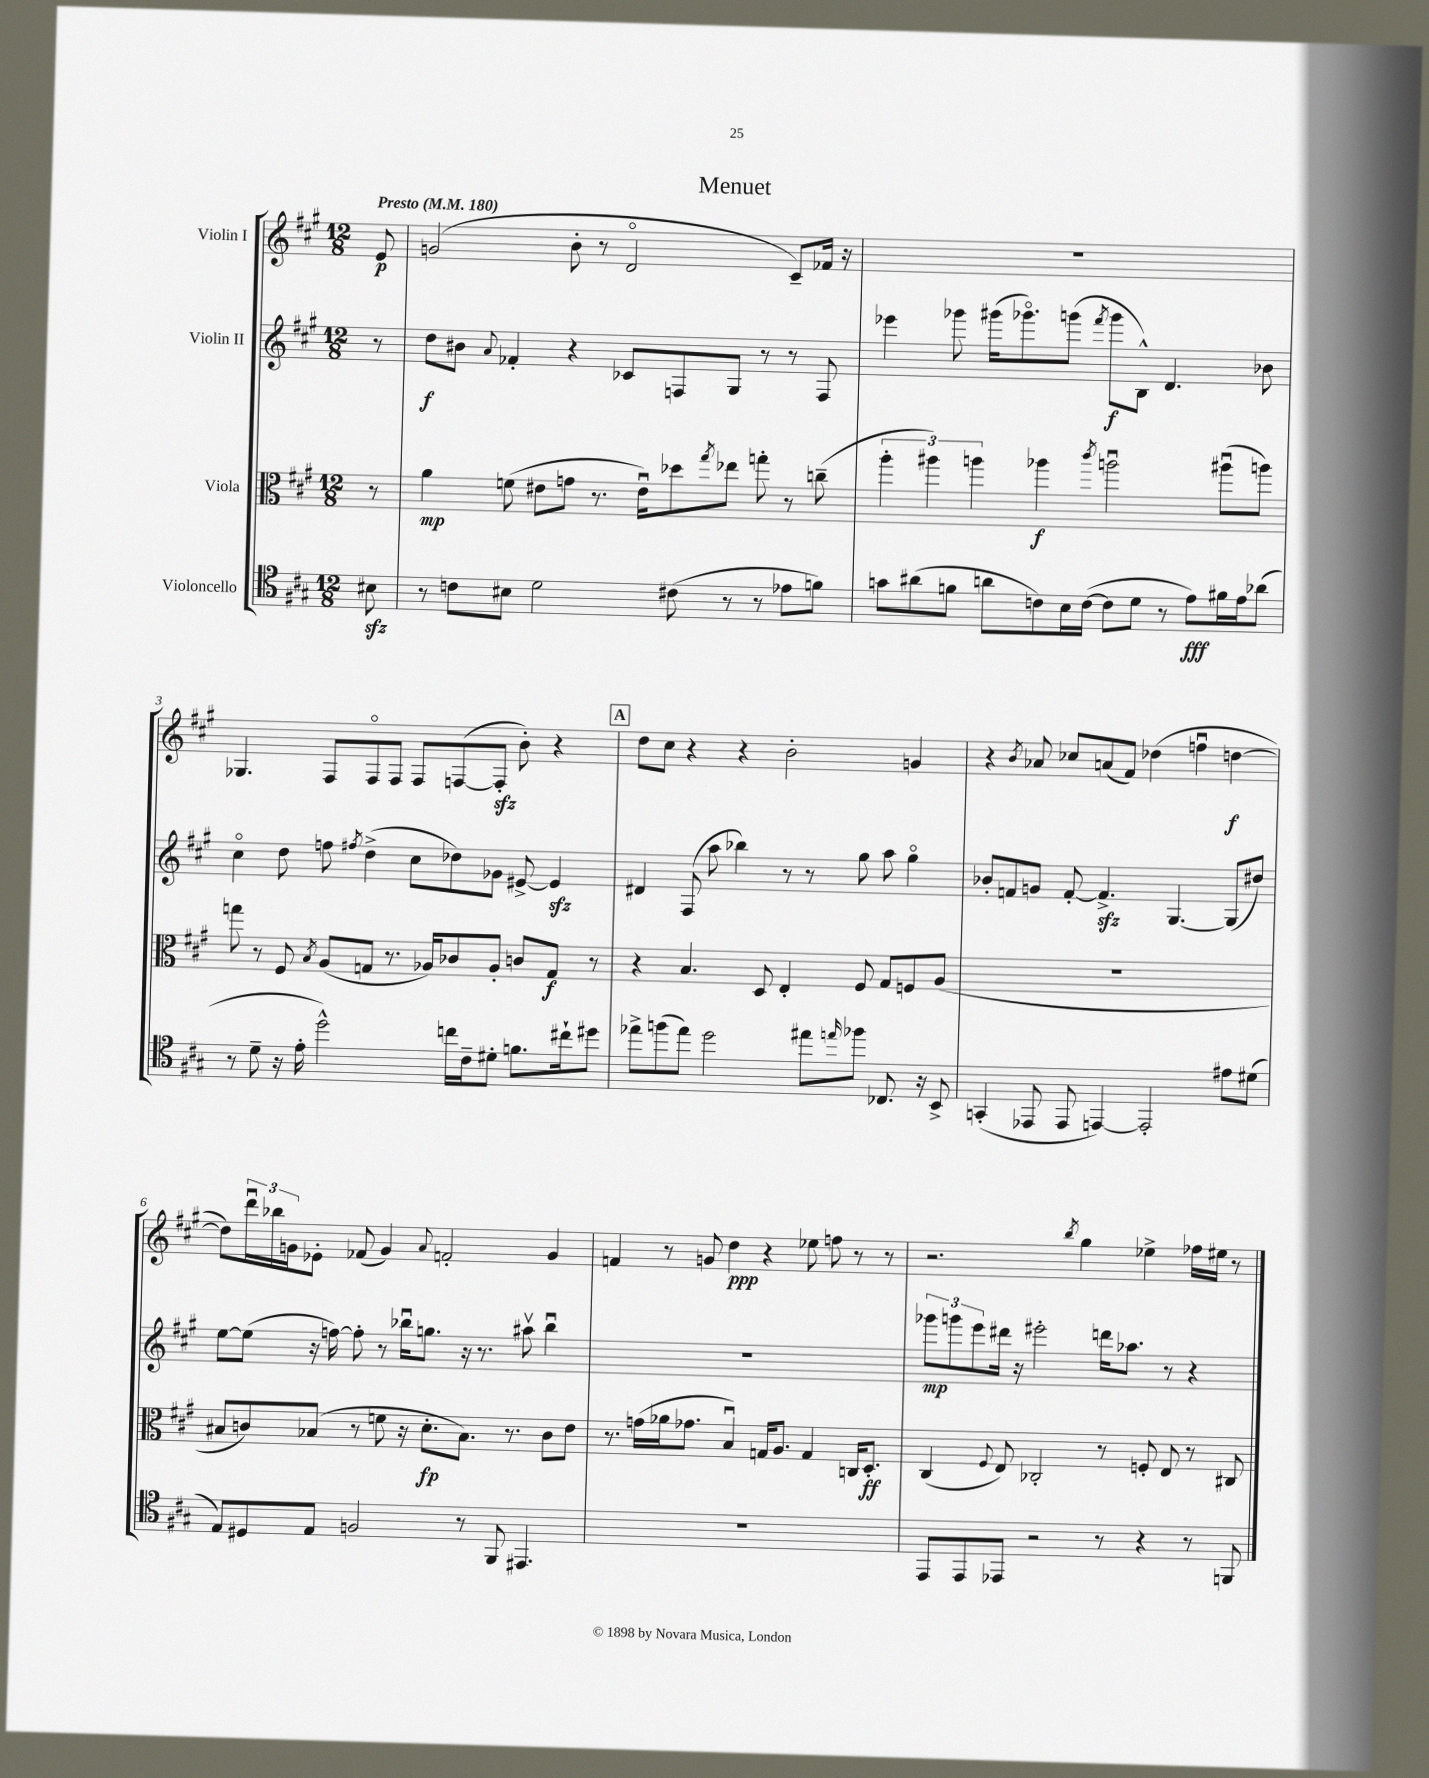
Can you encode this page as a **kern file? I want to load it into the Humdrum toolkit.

**kern	**kern	**kern	**kern
*staff4	*staff3	*staff2	*staff1
*clefC4	*clefC3	*clefG2	*clefG2
*k[f#c#g#]	*k[f#c#g#]	*k[f#c#g#]	*k[f#c#g#]
*M12/8	*M12/8	*M12/8	*M12/8
*MM180	*MM180	*MM180	*MM180
8B#\	8r	8r	8e/
=	=	=	=
8r	4a\	8dd\L	(2g/
8c\L	.	8b#\J	.
.	.	8qqa/	.
8B#\J	(8f\	4f-'/	.
2d\	8e#\L	.	.
.	8g\J	4r	8b'\
.	8.r	.	8r
.	.	8c-/L	2do/
.	16e#u\LK)	.	.
(8c#\	8dd-\	8F/	.
.	8qgg#/	.	.
8r	8ee-\J	8G#/J	.
8r	8gg'\	8r	.
8e-\L	8r	8r	8c#~/L)
8f\J)	(8cc~\	8F/	16f-/Jk
.	.	.	16r
=	=	=	=
8g\L	6aa'\	4eee-\	1.r
(8a#\	.	.	.
.	6aa#\)	.	.
8f\J	.	8ggg-\	.
.	6aa\	.	.
8a\L	.	(16ggg#\LK	.
.	.	8.ggg-o\)	.
8c\)	4aa-\	.	.
16B\L	.	(8ggg\J	.
([16c\JJ	.	.	.
.	8qccc#/	8qfff#/	.
8c\]L	2aau\	8ggg\L	.
8d\J	.	8B^^\J)	.
8r	.	4.d/	.
8e\L)	.	.	.
16f#\L	(8aa#u\L	.	.
16e\J	.	.	.
(8a-\J	8aa\J)	8b-\	.
=	=	=	=
8r	8gg\	4cc#o\	4.G-/
8d~\	8r	.	.
16r	8F#/	8dd\	.
16e'\	.	.	.
.	8qB/	.	.
2dd^^\)	(8A/L	8ff\	8F#/L
.	.	8qff#/	.
.	8G/J	(4dd^\	8F#o/
.	8.r	.	8F#/J
.	.	8cc#\L	8F#/L
.	16A-/LK)	.	.
16cc\LL	8c-/	8dd-\)	([8F/
16c#~\J	.	.	.
8d#'\J	8A-'/J	8g-\J	8F'/]J
8.f\L	8c/L	[8e#^/	8b'\)
.	8G/J	4e#/]	4r
16cc#`\k	.	.	.
8dd#\J	8r	.	.
=	=	=	=
8ee-^\L	4r	4d#/	8dd\L
(8ff\	.	.	8cc#\J
8ee-\J)	4.B/	(8F#/	4r
2dd\	.	8aa\	.
.	.	4bb-\)	4r
.	8D/	.	.
.	4E'/	8r	2b'\
8ee#\L	.	8r	.
16qqee/	.	.	.
8ff-\J	8F#/	8gg#\	.
8.C-/	8G#/L	8aa\	.
.	8F/	4gg#o\	4g/
16r	.	.	.
8BB^/	(8A/J	.	.
=	=	=	=
(4GG'/	1.r	8b-'/L	4r
.	.	8f/	.
.	.	.	8qb/
8EE-/	.	8g/J	8a-/
8EE-/	.	[8f'/	8cc-/L
[4EE/)	.	4.f^/]	(8a/
.	.	.	8f#/J)
2EE'/]	.	.	(4dd-\
.	.	[4.G#/	.
.	.	.	4ffu\
8e#\L	.	(8G#/]L	[4dd\
(8d#\J	.	8dd#/J)	.
=	=	=	=
8E/L)	8B#/L	[8ee\L	8dd\]L)
8D#/	8c/)	(8ee\]J	24dddu\L
.	.	.	24bb-\
.	.	.	24g\J
8E/J	(8B-/J	16r	8e-'\J
.	.	[16ff\)	.
2F/	8r	8ff'\]	(8f-/
.	8f\	8r	4g/)
.	16r	16bb-u\LK	.
.	8.d'\L	8.gg\J	.
.	.	.	8qqa/
.	.	.	2f'/
8r	8.B-\J)	16r	.
.	.	8.r	.
8FF#/	.	.	.
.	8.r	.	.
4.EE#/	.	8aa#v\	.
.	8c\L	4bb-u\	4g/
.	8e\J	.	.
=	=	=	=
1.r	8.r	1.r	4f/
.	(16g\LL	.	.
.	16a-\J	.	8r
.	8.g-\J	.	.
.	.	.	8g/
.	4Bu/)	.	4dd\
.	16G/LK	.	4r
.	8.A/J	.	.
.	4G/	.	8ee-\
.	.	.	8ff\
.	16C/LK	.	8r
.	8.D'/J	.	.
.	.	.	8r
=	=	=	=
8EE/L	(4C#/	12ggg-\L	2.r
.	.	12ggg\	.
8EE/	.	.	.
.	.	12eee\	.
.	8qqF#/	.	.
8EE-/J	8E/)	16ddd#\Jk	.
.	.	16r	.
2r	2C-'/	2eee#'\	.
.	.	.	8qbb/
.	.	.	4gg#\
8r	8r	16ddd\LK	.
.	.	8.aa-\J	.
4r	8F'/	.	4ee-^\
.	8E/	8r	.
8r	8r	4r	16ff-\LL
.	.	.	16ee#\JJ
8FF/	8C#/	.	8r
==	==	==	==
*-	*-	*-	*-
